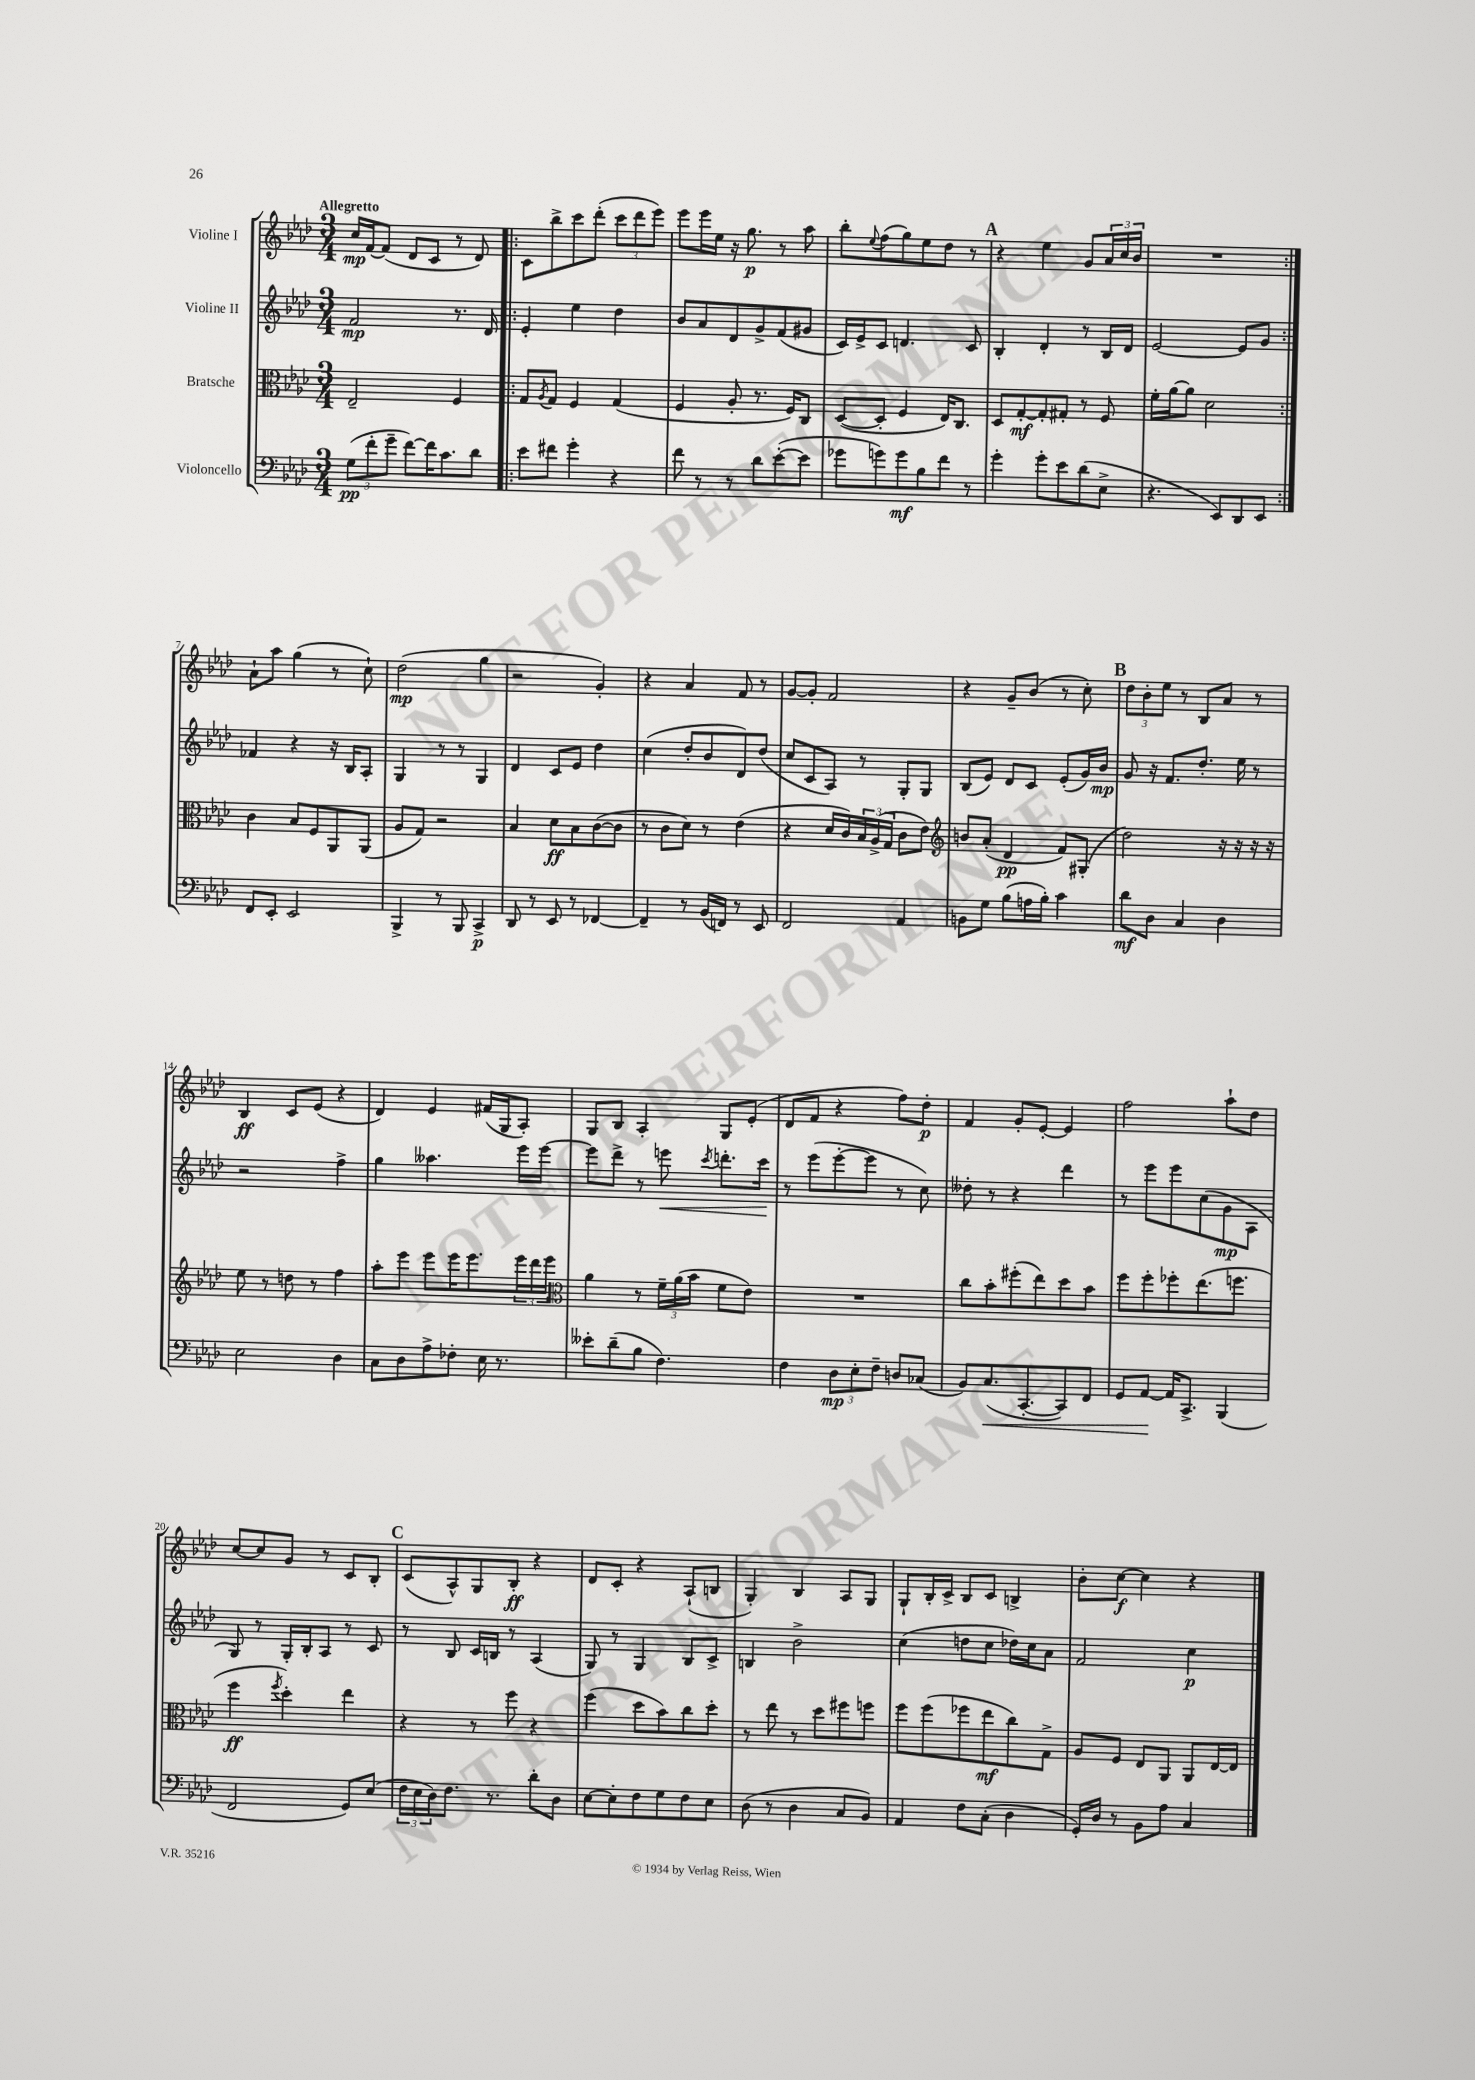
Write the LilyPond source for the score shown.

<<
\new StaffGroup <<
\new Staff = "s0" \with { instrumentName = "Violine I" } {
    \clef treble \key aes \major \numericTimeSignature \time 3/4 \tempo "Allegretto"
    c''16\mp f'16~ f'8( des'8 c'8 r8 des'8) |
    \repeat volta 2 { c'8 bes''8-> c'''8 des'''8-.( \tuplet 3/2 { c'''8 des'''8 ees'''8) } |
    ees'''8 ees'''16 ees''16 r16 g''8.\p r8 aes''8 |
    bes''8-. \appoggiatura { ees''8 } f''8( g''8) ees''8 des''8 r8 |
    \mark \markup { \bold "A" } r4 ees''4 g'8 \tuplet 3/2 { aes'16 c''16 bes'16 } |
    R2. | }
    aes'8-! aes''8 g''4( r8 c''8-!) |
    des''2\mp( g''4 |
    r2 g'4-.) |
    r4 aes'4 f'8 r8 |
    g'8~ g'8-. f'2 |
    r4 g'8-- bes'8( r8 c''8-.) |
    \mark \markup { \bold "B" } \tuplet 3/2 { des''8 bes'8-. ees''8 } r8 bes8 aes'8 r8 |
    bes4\ff c'8 ees'8( r4 |
    des'4) ees'4 fis'16( g16 aes8-.) |
    g8 bes8 aes4-. g8 ees'8-.( |
    des'8 f'8 r4 f''8) des''8-.\p |
    f'4 g'8-. ees'8~-. ees'4 |
    f''2 aes''8-! des''8 |
    c''8~ c''8 g'8 r8 c'8 bes8-. |
    \mark \markup { \bold "C" } c'8( aes8-^) g8 bes8-.\ff r4 |
    des'8 c'8-. r4 aes8-!( b8 |
    g4-.) bes4 aes8 g8 |
    g8-! bes16-. c'16-> bes8 c'8 b4-> |
    bes'8-. c''8~\f c''4 r4 \bar "|." |
}
\new Staff = "s1" \with { instrumentName = "Violine II" } {
    \clef treble \key aes \major \numericTimeSignature \time 3/4
    f'2\mp r8. des'16 |
    \repeat volta 2 { ees'4-. ees''4 des''4 |
    bes'8 aes'8 des'8 g'8-> f'8( gis'8 |
    c'16) ees'16-> c'8 d'4. c'8 |
    \mark \markup { \bold "A" } bes4-. des'4-. r8 bes16 des'16 |
    ees'2~ ees'8 g'8 | }
    fes'4 r4 r16 bes16 aes8-. |
    g4 r8 r8 g4 |
    des'4 c'8 ees'8 des''4 |
    c''4( des''8-. bes'8 des'8) des''8( |
    c''8 c'8 aes8) r8 g8-. g8 |
    bes8( ees'8) des'8 c'8 ees'8-.( g'16) bes'16\mp |
    \mark \markup { \bold "B" } g'8 r16 f'8. des''8.-. ees''16 r8 |
    r2 f''4-> |
    g''4 aeses''4. ees'''16 ees'''16~ |
    ees'''8 des'''8-> r8 e'''8\< \acciaccatura { c'''8 } d'''8.-. c'''16\! |
    r8 ees'''8( ees'''8~-. ees'''8 r8 c''8) |
    deses''8-. r8 r4 des'''4 |
    r8 ees'''8 ees'''8 c''8( g'8\mp aes8 |
    g8) r8 g16-. bes16-. aes8 r8 c'8 |
    \mark \markup { \bold "C" } r8 bes8 c'16 b16 r8 aes4( |
    g8) r8 g4 bes8 c'8-> |
    b4 bes'2-> |
    c''4( d''8 c''8 des''16) c''16 aes'8 |
    f'2 c''4\p \bar "|." |
}
\new Staff = "s2" \with { instrumentName = "Bratsche" } {
    \clef alto \key aes \major \numericTimeSignature \time 3/4
    ees2-- f4 |
    \repeat volta 2 { g8 \acciaccatura { aes8 } g8 f4 g4( |
    f4 aes8-. r8. f16) c8 |
    des8~( des8-. f4 ees16) c8. |
    \mark \markup { \bold "A" } des8 g8~-.\mf g8-. gis8-. r8 f8 |
    f'16-. aes'16~ aes'8 des'2 | }
    c'4 bes8 f8 aes,8 aes,8( |
    aes8 g8) r2 |
    bes4 des'8\ff bes8 c'8~( c'8 |
    r8 c'8 des'8) r8 ees'4( |
    r4 des'16 c'16) \tuplet 3/2 { bes16 aes16->( g16 } c'8 ees'8) |
    \clef treble b'8 aes'8-.( des'4\pp f'8) gis8-.( |
    \mark \markup { \bold "B" } des''2) r16 r16 r16 r16 |
    ees''8 r8 d''8 r8 f''4 |
    aes''8-. ees'''8 ees'''8 ees'''16 ees'''8. \tuplet 3/2 { ees'''16 des'''16 ees'''16 } |
    \clef alto aes'4 r8 \tuplet 3/2 { f'16-- aes'16( bes'16 } f'8 ees'8) |
    R2. |
    c''8 bes'8-. fis''8-.( ees''8) des''8 bes'8 |
    f''8 f''8-. fes''8-. ees''8.( f''8. |
    f''4\ff \acciaccatura { f''8 } des''4-.) ees''4 |
    \mark \markup { \bold "C" } r4 r8 f''8 r4 |
    f''4( des''8 bes'8) c''8 des''8-. |
    r8 ees''8 r8 des''8 fis''8 f''8 |
    f''8 f''8( fes''8 ees''8\mf c''8) g8-> |
    aes8 f8 ees8 aes,8 aes,8 ees16~ ees16 \bar "|." |
}
\new Staff = "s3" \with { instrumentName = "Violoncello" } {
    \clef bass \key aes \major \numericTimeSignature \time 3/4
    \tuplet 3/2 { g8\pp( f'8-. g'8-- } f'8~) f'16 c'8. des'8 |
    \repeat volta 2 { ees'8 fis'8 g'4-. r4 |
    f'8 r8 r8 des'8 ees'8~-.( ees'8 |
    ges'8 g'8) g'8\mf bes8 f'8 r8 |
    \mark \markup { \bold "A" } g'4-. g'8-. ees'8 des'8( ees8-> |
    r4. ees,8) des,8 ees,8 | }
    f,8 ees,8-. ees,2 |
    bes,,4-> r8 bes,,8 c,4->\p |
    des,8 r8 ees,8 r8 fes,4~ |
    fes,4-- r8 bes,16( f,16) r8 ees,8 |
    f,2 aes,4 |
    b,8 g8 bes8( a16 bes16-.) c'4 |
    \mark \markup { \bold "B" } des'8\mf des8 c4 des4 |
    ees2 des4 |
    c8 des8 aes8-> fes8-. ees16 r8. |
    eeses'8-. des'8--( bes8 f4.) |
    f4 \tuplet 3/2 { des8\mp ees8-. f8-- } d8 ces8( |
    bes,8) c8.\<( c,8.~-. c,8) f,8 |
    g,8 aes,8~\! aes,16 c,8.-> bes,,4( |
    f,2 g,8) ees8( |
    \mark \markup { \bold "C" } \tuplet 3/2 { f16 ees16 des16) } f8. r8. des'8-. des8 |
    ees8~ ees8-. f8 g8 f8 ees8 |
    des8( r8 des4 c8 bes,8) |
    aes,4 f8 c8-.( des4 |
    g,16-.) des16 r8 bes,8 aes8 c4 \bar "|." |
}
>>
>>
